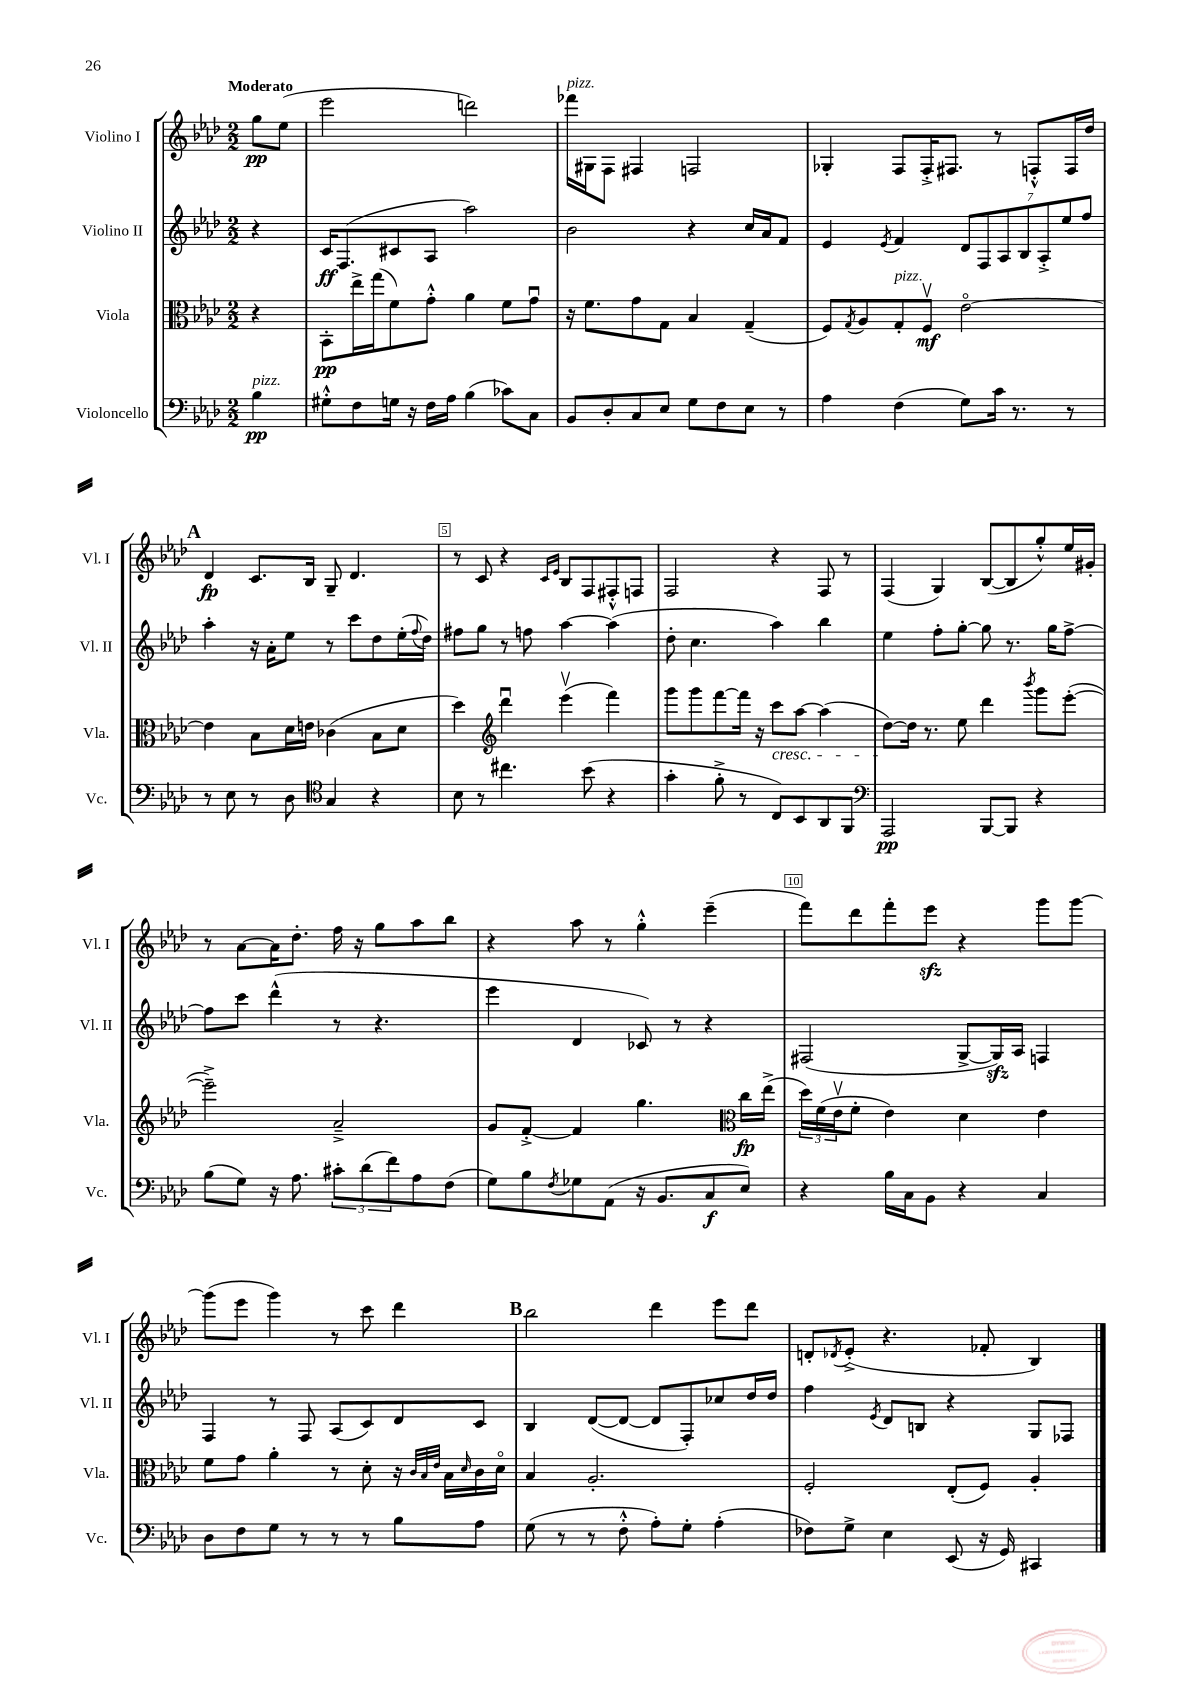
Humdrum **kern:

**kern	**kern	**kern	**kern
*staff4	*staff3	*staff2	*staff1
*clefF4	*clefC3	*clefG2	*clefG2
*k[b-e-a-d-]	*k[b-e-a-d-]	*k[b-e-a-d-]	*k[b-e-a-d-]
*M2/2	*M2/2	*M2/2	*M2/2
4B-	4r	4r	8gg
.	.	.	(8ee-
=	=	=	=
8G#'^^	8BB-'	16c	2eee-
.	.	(8.F	.
8F	16ee-^	.	.
.	(16gg	.	.
16G	8f)	8c#	.
16r	.	.	.
16F	8g'^^	8A-	.
16A-	.	.	.
(4B-	4a-	2aa-)	2ddd)
8c-)	8f	.	.
8C	8gu	.	.
=	=	=	=
8BB-	16r	2b-	16fff-
.	8.f	.	16G#
8D-'	.	.	8F
8C	8g	.	4F#
8E-	8G	.	.
8G	4B-	4r	2F
8F	.	.	.
8E-	(4G~	16cc	.
.	.	16a-	.
8r	.	8f	.
=	=	=	=
4A-	8F)	4e-	4G-'
.	8qG	.	.
.	8A-	.	.
.	.	8qe-	.
(4F	8G'	4f	8F
.	8Fv	.	16F'^
.	.	.	8.F#
8G)	[2e-o	14d-	.
.	.	14F	.
16c	.	.	8r
.	.	14A-	.
8.r	.	.	.
.	.	14B-	.
.	.	.	8F'^^
.	.	14A-'^	.
.	.	14ee-	.
8r	.	.	16F
.	.	14ff	.
.	.	.	16dd-
=	=	=	=
8r	4e-]	4aa-'	4d-
8E-	.	.	.
8r	8B-	16r	8.c
.	.	16a-'	.
8D-	16d-	8ee-	.
.	16e	.	16B-
*clefC4	*	*	*
4G	(4c-	8r	8G~
.	.	8ccc	4.d-
4r	8B-	8dd-	.
.	8d-	(16ee-'	.
.	.	8qqff	.
.	.	16dd-)	.
=	=	=	=
8B-	4dd-)	8ff#	8r
8r	.	8gg	8c
*	*clefG2	*	*
4.cc#	4ddd-u	8r	4r
.	.	8ff	.
.	.	.	16qqc
.	.	.	16qqe-
.	(4eee-v	[4aa-	8B-
(8b-	.	.	8F
4r	4fff)	(4aa-]	8F#'^^
.	.	.	8F
=	=	=	=
4g'	8ggg	8dd-'	2F
.	8ggg	4.cc	.
8f'^	[8fff	.	.
8r	16fff]	.	.
.	16r	.	.
8C)	8ccc	4aa-)	4r
8BB-	[8aa-	.	.
8AA-	(4aa-]	4bb-	8F
8FF	.	.	8r
=	=	=	=
*clefF4	*	*	*
2AAA-	[8dd-)	4ee-	(4F
.	16dd-]	.	.
.	8.r	.	.
.	.	8ff'	4G)
.	8ee-	[8gg'	.
[8BBB-	4ddd-	8gg]	([8B-
8BBB-]	.	8.r	8B-]
.	8qbbb-	.	.
4r	8ggg	.	8gg'^^)
.	.	16gg	.
.	([8eee-'	[8ff^	16ee-
.	.	.	16g#'
=	=	=	=
(8B-	2eee-~^])	8ff]	8r
8G)	.	8ccc	[8a-
16r	.	(4ddd-^^	16a-]
8.A-	.	.	8.dd-'
12c#'	2a-~^	8r	16ff
.	.	.	16r
(12d-	.	.	.
.	.	4.r	8gg
12f)	.	.	.
8A-	.	.	8aa-
(8F	.	.	8bb-
=	=	=	=
8G)	8g	4eee-	4r
8B-	[8f'^	.	.
8qF	.	.	.
8G-	4f]	4d-	8aa-
(8AA-	.	.	8r
16r	4.gg	8c-)	4gg'^^
8.BB-	.	.	.
.	.	8r	.
8C	.	4r	(4eee-~
*	*clefC3	*	*
8E-)	16cc	.	.
.	(16ee-^	.	.
=	=	=	=
4r	24dd-)	(2F#	8fff)
.	(24f	.	.
.	24e-v	.	.
.	8f'	.	8ddd-
16B-	4e-)	.	8fff'
16C	.	.	.
8BB-	.	.	8eee-
4r	4d-	[8G^	4r
.	.	16G])	.
.	.	16A-	.
4C	4e-	4F	8ggg
.	.	.	[8ggg
=	=	=	=
8D-	8f	4F	(8ggg]
8F	8g	.	8eee-
8G	4a-'	8r	4ggg)
8r	.	8F	.
8r	8r	(8A-	8r
8r	8d-'	8c)	8ccc
8B-	16r	8d-	4ddd-
.	32qqc	.	.
.	32qqB-	.	.
.	32qqe-	.	.
.	16B-	.	.
.	16qqd-	.	.
8A-	16c	8c	.
.	16d-o	.	.
=	=	=	=
(8G	4B-	4B-	2bb-
8r	.	.	.
8r	2.A-'	([8d-	.
8F'^^	.	8d-_	.
8A-')	.	8d-]	4ddd-
8G'	.	8F')	.
(4A-'	.	8cc-	8eee-
.	.	16dd-	8ddd-
.	.	16dd-	.
=	=	=	=
8F-)	2F'	4ff	8d'
.	.	.	8qd-
8G^	.	.	(8e-'^
.	.	8qe-	.
4E-	.	8d-	4.r
.	.	8B	.
(8EE-	(8E-'	4r	.
16r	8F)	.	8f-'
16GG)	.	.	.
4CC#	4A-'	8G	4B-)
.	.	8F-	.
==	==	==	==
*-	*-	*-	*-
